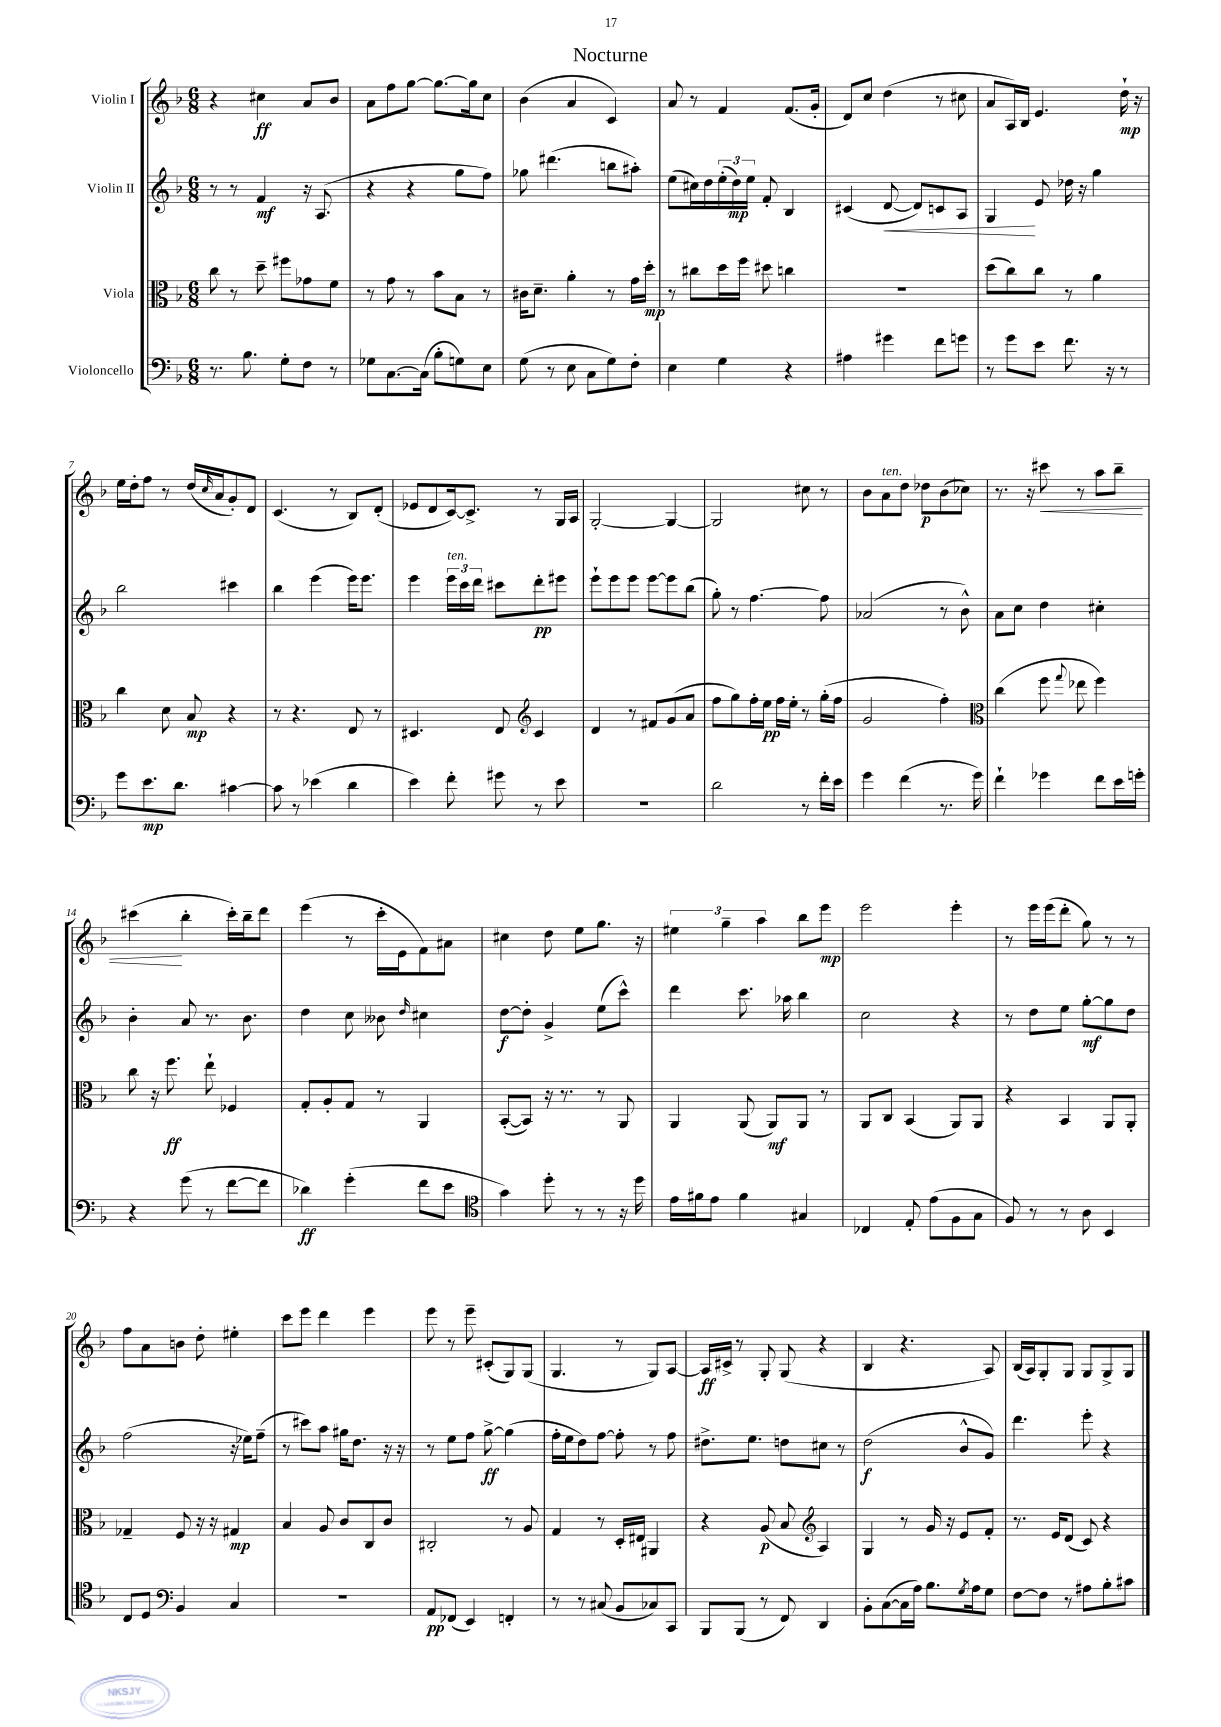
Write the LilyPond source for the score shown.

\header { title = "Nocturne" }
<<
\new StaffGroup <<
\new Staff = "s0" \with { instrumentName = "Violin I" } {
    \clef treble \key f \major \numericTimeSignature \time 6/8
    r4 cis''4\ff a'8 bes'8 |
    a'8 f''8 g''8~ g''8.~ g''16 c''8 |
    bes'4( a'4 c'4) |
    a'8 r8 f'4 f'8.( g'16-. |
    d'8) c''8 d''4( r8 cis''8 |
    a'8 a16) bes16 e'4. d''16-!\mp r16 |
    e''16 d''16-. f''8 r8 d''16( \grace { c''16 } a'16 g'8-.) d'8 |
    c'4.( r8 bes8) d'8-.( |
    ees'8 d'8 c'16~) c'8.-> r8 g16 a16 |
    g2~-. g4~ |
    g2 cis''8 r8 |
    bes'8 a'8^\markup { \italic "ten." } d''8 des''8\p bes'8( ces''8) |
    r8. r16 cis'''8\< r8 a''8 bes''8-- |
    cis'''4\!( bes''4-. cis'''16-.) bes''16-- d'''8 |
    e'''4( r8 c'''16-. e'16 f'8) ais'8 |
    cis''4 d''8 e''8 g''8. r16 |
    \tuplet 3/2 { eis''4 g''4-- a''4 } bes''8 e'''8\mp |
    e'''2 e'''4-. |
    r8 e'''16 e'''16( d'''8-. g''8) r8 r8 |
    f''8 a'8 b'8 d''8-. eis''4-. |
    c'''8 e'''8 d'''4 e'''4 |
    e'''8 r8 e'''8-- cis'8-.( g8) g8( |
    g4. r8 g8) a8~ |
    a16\ff cis'16-> r8 g8-. g8( r4 |
    bes4 r4. a8) |
    bes16( a16) g8-. g8 g8 g8-> g8 \bar "|." |
}
\new Staff = "s1" \with { instrumentName = "Violin II" } {
    \clef treble \key f \major \numericTimeSignature \time 6/8
    r8 r8 f'4\mf r16 a8.( |
    r4 r4 g''8 f''8) |
    ges''8 dis'''4.( b''8 ais''8-.) |
    e''8( cis''16) d''16 \tuplet 3/2 { e''16-.( d''16\mp) e''16 } f'8-. bes4 |
    cis'4( d'8~\< d'8) c'8 a8 |
    g4\! e'8 des''16 r16 g''4 |
    bes''2 cis'''4 |
    bes''4 e'''4( e'''16) e'''8. |
    e'''4 \tuplet 3/2 { e'''16^\markup { \italic "ten." } c'''16 d'''16 } cis'''8 d'''8-.\pp eis'''8 |
    e'''8-! e'''8 e'''8 e'''8~ e'''8 bes''8( |
    g''8-.) r8 f''4.~ f''8 |
    aes'2( r8 bes'8-^) |
    a'8 c''8 d''4 cis''4-. |
    bes'4-. a'8 r8. bes'8. |
    d''4 c''8 beses'8 \grace { d''16 } cis''4 |
    d''8~\f d''8-. g'4-> e''8( c'''8-^) |
    d'''4 c'''8. aes''16 bes''4 |
    c''2 r4 |
    r8 d''8 e''8 g''8~-.\mf g''8 d''8 |
    f''2( r16 ees''16) f''8--( |
    r8 cis'''8) a''8 gis''16 d''8. r16 r16 |
    r8 e''8 f''8 g''8~->\ff g''4( |
    f''16-. e''16 d''8) f''8~ f''8-. r8 f''8 |
    dis''8.-> e''8. d''8 cis''8 r8 |
    d''2\f( bes'8-^ g'8) |
    d'''4. e'''8-. r4 \bar "|." |
}
\new Staff = "s2" \with { instrumentName = "Viola" } {
    \clef alto \key f \major \numericTimeSignature \time 6/8
    c''8 r8 d''8-- fis''8 ges'8 f'8 |
    r8 g'8 r8 bes'8 bes8 r8 |
    cis'16 d'8.-- a'4-. r8 g'16 d''16-.\mp |
    r8 cis''8 d''16 f''16 dis''8 c''4 |
    R2. |
    d''8( c''8) c''8 r8 a'4 |
    c''4 d'8 bes8\mp r4 |
    r8 r4. e8 r8 |
    dis4. e8 \clef treble c'4 |
    d'4 r8 fis'8 g'8( a'8 |
    f''8 g''8) f''16-. e''16\pp f''16 e''16-. r8 g''16-.( f''16 |
    g'2 f''4-.) |
    \clef alto c''4( f''8 \appoggiatura { g''8 } ees''8 f''4) |
    c''8 r16 f''8.\ff e''8-! fes4 |
    g8-. a8-. g8 r8 a,4 |
    bes,8~-.( bes,8) r16 r8. r8 a,8 |
    a,4 a,8( a,8\mf) a,8 r8 |
    a,8 c8 bes,4( a,8) a,8 |
    r4 bes,4 a,8 a,8-. |
    ges4-- f8 r16 r16 gis4\mp |
    bes4 a8 c'8 c8 c'8 |
    cis2-. r8 a8 |
    g4 r8 d16-. eis16 ais,4 |
    r4 a8\p( bes8 \clef treble a4) |
    g4 r8 g'16 r16 e'8 f'8-. |
    r8. e'16 d'8( c'8) r4 \bar "|." |
}
\new Staff = "s3" \with { instrumentName = "Violoncello" } {
    \clef bass \key f \major \numericTimeSignature \time 6/8
    r8. bes8. g8-. f8 r8 |
    ges8 c8.~ c16( bes8-. g8) e8 |
    g8( r8 e8 c8 g8) f8-. |
    e4 g4 r4 |
    ais4 gis'4 f'8 g'8 |
    r8 g'8 e'8 f'8. r16 r8 |
    g'8 e'8.\mp d'8. cis'4~ |
    cis'8 r8 ees'4( d'4 |
    e'4) f'8-. gis'8 r8 e'8 |
    R2. |
    d'2 r8 f'16-. e'16 |
    g'4 f'4( r8. g'16) |
    f'4-! ges'4 f'8 e'16 g'16-. |
    r4 g'8( r8 f'8~ f'8 |
    des'4\ff) g'4-.( f'8 e'8 |
    \clef tenor g'4) d''8-. r8 r8 r16 d''16 |
    e'16 fis'16 e'8 fis'4 gis4 |
    ces4 e8-. e'8( f8 g8 |
    f8) r8 r8 a8 bes,4 |
    c8 d8 \clef bass bes,4 c4 |
    R2. |
    a,8\pp fes,8( e,4) f,4-. |
    r8 r8 cis8( bes,8 ces8) c,8 |
    bes,,8 bes,,8( r8 f,8) d,4 |
    bes,8-. c8~( c16 a16) bes8. \acciaccatura { g8 } a16 g8 |
    f8~ f8 r8 ais8 bes8-. cis'8 \bar "|." |
}
>>
>>
